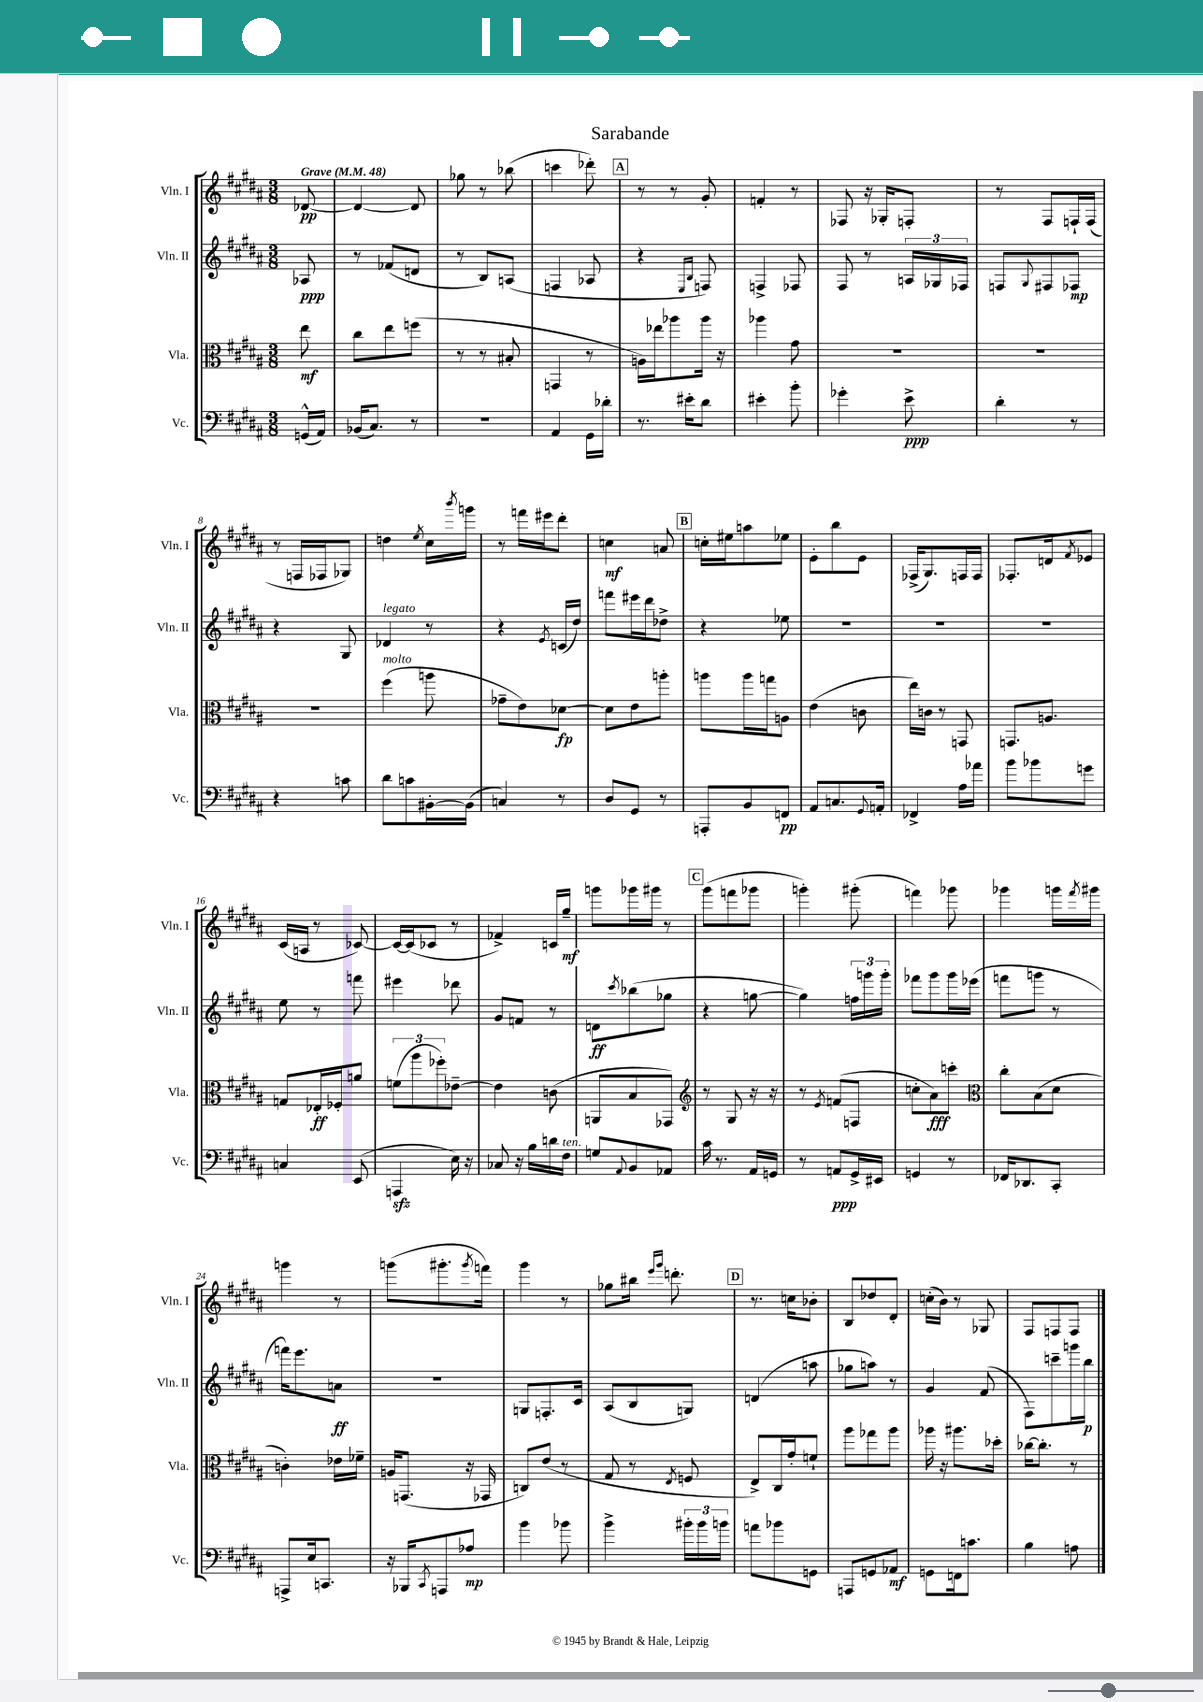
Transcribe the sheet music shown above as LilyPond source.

\header { title = "Sarabande" }
<<
\new StaffGroup <<
\new Staff = "s0" \with { instrumentName = "Vln. I" shortInstrumentName = "Vln. I" } {
    \clef treble \key b \major \numericTimeSignature \time 3/8 \partial 8 \tempo "Grave" 4 = 48
    des'8~\pp |
    des'4~ des'8 |
    ges''8 r8 bes''8( |
    c'''4 des'''8-.) |
    \mark \markup { \box "A" } r8 r8 gis'8-. |
    f'4-. r8 |
    fes8 r16 ges16-. f8-. |
    r8 fis8 f16-! f16( |
    r8 f16 fes16 ges8) |
    d''4 \acciaccatura { e''8 } cis''16 \acciaccatura { b'''8 } g'''16 |
    r8 f'''16 eis'''16 dis'''8-. |
    c''4\mf a'8 |
    \mark \markup { \box "B" } c''16-. eis''16 a''8 ees''8 |
    e'8-. b''8 e'8 |
    fes16->( gis8.) f16 f16 |
    fes8.-. d'16 \acciaccatura { fis'8 } ees'8 |
    cis'16( a16 r8 ces'8~) |
    ces'16~ ces'16( ces'8 r8 |
    fes'4->) c'16 gis''16--\mf |
    g'''8 ges'''16 gis'''16 r8 |
    \mark \markup { \box "C" } gis'''8( f'''8 ges'''8 |
    g'''4-.) gis'''8-.( |
    f'''4) ges'''8 |
    ges'''4 g'''16 \acciaccatura { fis'''8 } gis'''16 |
    g'''4 r8 |
    g'''8( gis'''8.-. \acciaccatura { gis'''8 } f'''16) |
    gis'''4 r8 |
    ges''8 bis''16 \grace { e'''16 gis'''16 } d'''8.-. |
    \mark \markup { \box "D" } r8. c''16 bes'8-. |
    b8 des''8 dis'8-. |
    c''16-.( b'16) r8 ges8 |
    fis8 f8 f8 \bar "|." |
}
\new Staff = "s1" \with { instrumentName = "Vln. II" shortInstrumentName = "Vln. II" } {
    \clef treble \key b \major \numericTimeSignature \time 3/8 \partial 8
    aes8\ppp |
    r8 fes'8( d'8 |
    r8 b8) a8( |
    f4 aes8 |
    \mark \markup { \box "A" } r4 \grace { e16 b16 } f8) |
    f4-> fes8 |
    fis8 r8 \tuplet 3/2 { a16 ges16 fes16 } |
    f8 \appoggiatura { gis8 } fis8 fes8\mp |
    r4 gis8 |
    des'4^\markup { \italic "legato" } r8 |
    r4 \acciaccatura { e'8 } c'16( dis''16) |
    f'''8 eis'''16 dis'''16 des''8-> |
    \mark \markup { \box "B" } r4 ees''8 |
    R4. |
    R4. |
    R4. |
    e''8 r8 f'''8 |
    eis'''4 des'''8 |
    gis'8 f'8 r8 |
    d'8\ff \acciaccatura { cis'''8 } bes''8( ges''8 |
    \mark \markup { \box "C" } r4 g''8~ |
    g''4) \tuplet 3/2 { f''16 g'''16 g'''16-. } |
    fes'''8 gis'''8 gis'''16 ees'''16( |
    f'''8 g'''8 r8 |
    f'''16) e'''8. a'8\ff |
    R4. |
    g8 f8.-. cis'16 |
    ais8( b8 g8) |
    \mark \markup { \box "D" } d'4( a''8 |
    ges''8 a''8) r8 |
    gis'4 fis'8( |
    fis8) c'''8-- g'''16 b''16\p \bar "|." |
}
\new Staff = "s2" \with { instrumentName = "Vla." shortInstrumentName = "Vla." } {
    \clef alto \key b \major \numericTimeSignature \time 3/8 \partial 8
    e''8\mf |
    cis''8 e''8 f''8( |
    r8 r8 bis8-. |
    g,4 r8 |
    \mark \markup { \box "A" } a16) ees''16 aes''8 aes''16 r16 |
    aes''4 gis'8 |
    R4. |
    R4. |
    R4. |
    fis''4^\markup { \italic "molto" }( a''8 |
    ges'8-- e'8) des'8~\fp |
    des'8 e'8 a''8-. |
    \mark \markup { \box "B" } a''8 a''16 g''16 a8 |
    e'4( c'8 |
    e''16) c'16 r8 g,8 |
    g,8. a8. |
    g8 ees16-.\ff fes16-. a'8 |
    \tuplet 3/2 { f'8( ais''8 fes''8-.) } ees'8~-- |
    ees'4 c'8( |
    a,8 b8 ges,8) |
    \mark \markup { \box "C" } \clef treble r8 gis8 r16 r16 |
    r8 \acciaccatura { e'8 } f'8( f8 |
    c''8-. ais'8\fff) c'''8-. |
    \clef alto cis''8-. b8( dis'8 |
    c'4-.) ees'16 fes'16-- |
    a16 g,8.( r16 ges,16 |
    c8) e'8( r8 |
    gis8 r8 \acciaccatura { e8 } f8 |
    \mark \markup { \box "D" } e8->) cis16 gis'16-. f'8-! |
    ais''8 ges''8 ais''8 |
    aes''16 r16 ais''8. des''16-. |
    ces''16~ ces''8.-. r8 \bar "|." |
}
\new Staff = "s3" \with { instrumentName = "Vc." shortInstrumentName = "Vc." } {
    \clef bass \key b \major \numericTimeSignature \time 3/8 \partial 8
    g,16-^( ais,16) |
    bes,16( cis8.) r8 |
    R4. |
    ais,4 gis,16 des'16-. |
    \mark \markup { \box "A" } r8. eis'16-. dis'8 |
    eis'4-. b'8-. |
    ges'4-. e'8->\ppp |
    dis'4-. r8 |
    r4 c'8 |
    dis'8 c'8 bis,16~-. bis,16( |
    c4) r8 |
    dis8 gis,8 r8 |
    \mark \markup { \box "B" } a,,8-. b,8 f,8\pp |
    ais,8 c8. \appoggiatura { gis,8 } a,16-. |
    fes,4-> ais16 aes'16 |
    b'8 bes'8 g'8 |
    c4 e,8( |
    a,,4\sfz e16) r16 |
    ces8 r16 b16 d'16 fis16^\markup { \italic "ten." } |
    g8 \appoggiatura { ais,8 } b,8 aes,8 |
    \mark \markup { \box "C" } cis'16 r8. ais,16 g,16 |
    r8 a,8\ppp gis,16-> eis,16 |
    g,4 r8 |
    fes,16 des,8. cis,8-. |
    a,,8-> e16 c,8. |
    r16 bes,,16 \acciaccatura { cis,8 } a,,8 aes8\mp |
    b'4 bes'8 |
    b'4-> \tuplet 3/2 { bis'16-. bis'16 b'16 } |
    \mark \markup { \box "D" } a'8 bes'8 g,8 |
    a,,8 g,8 aes,8\mf |
    g,8 f,16 c'8. |
    b4 a8 \bar "|." |
}
>>
>>
